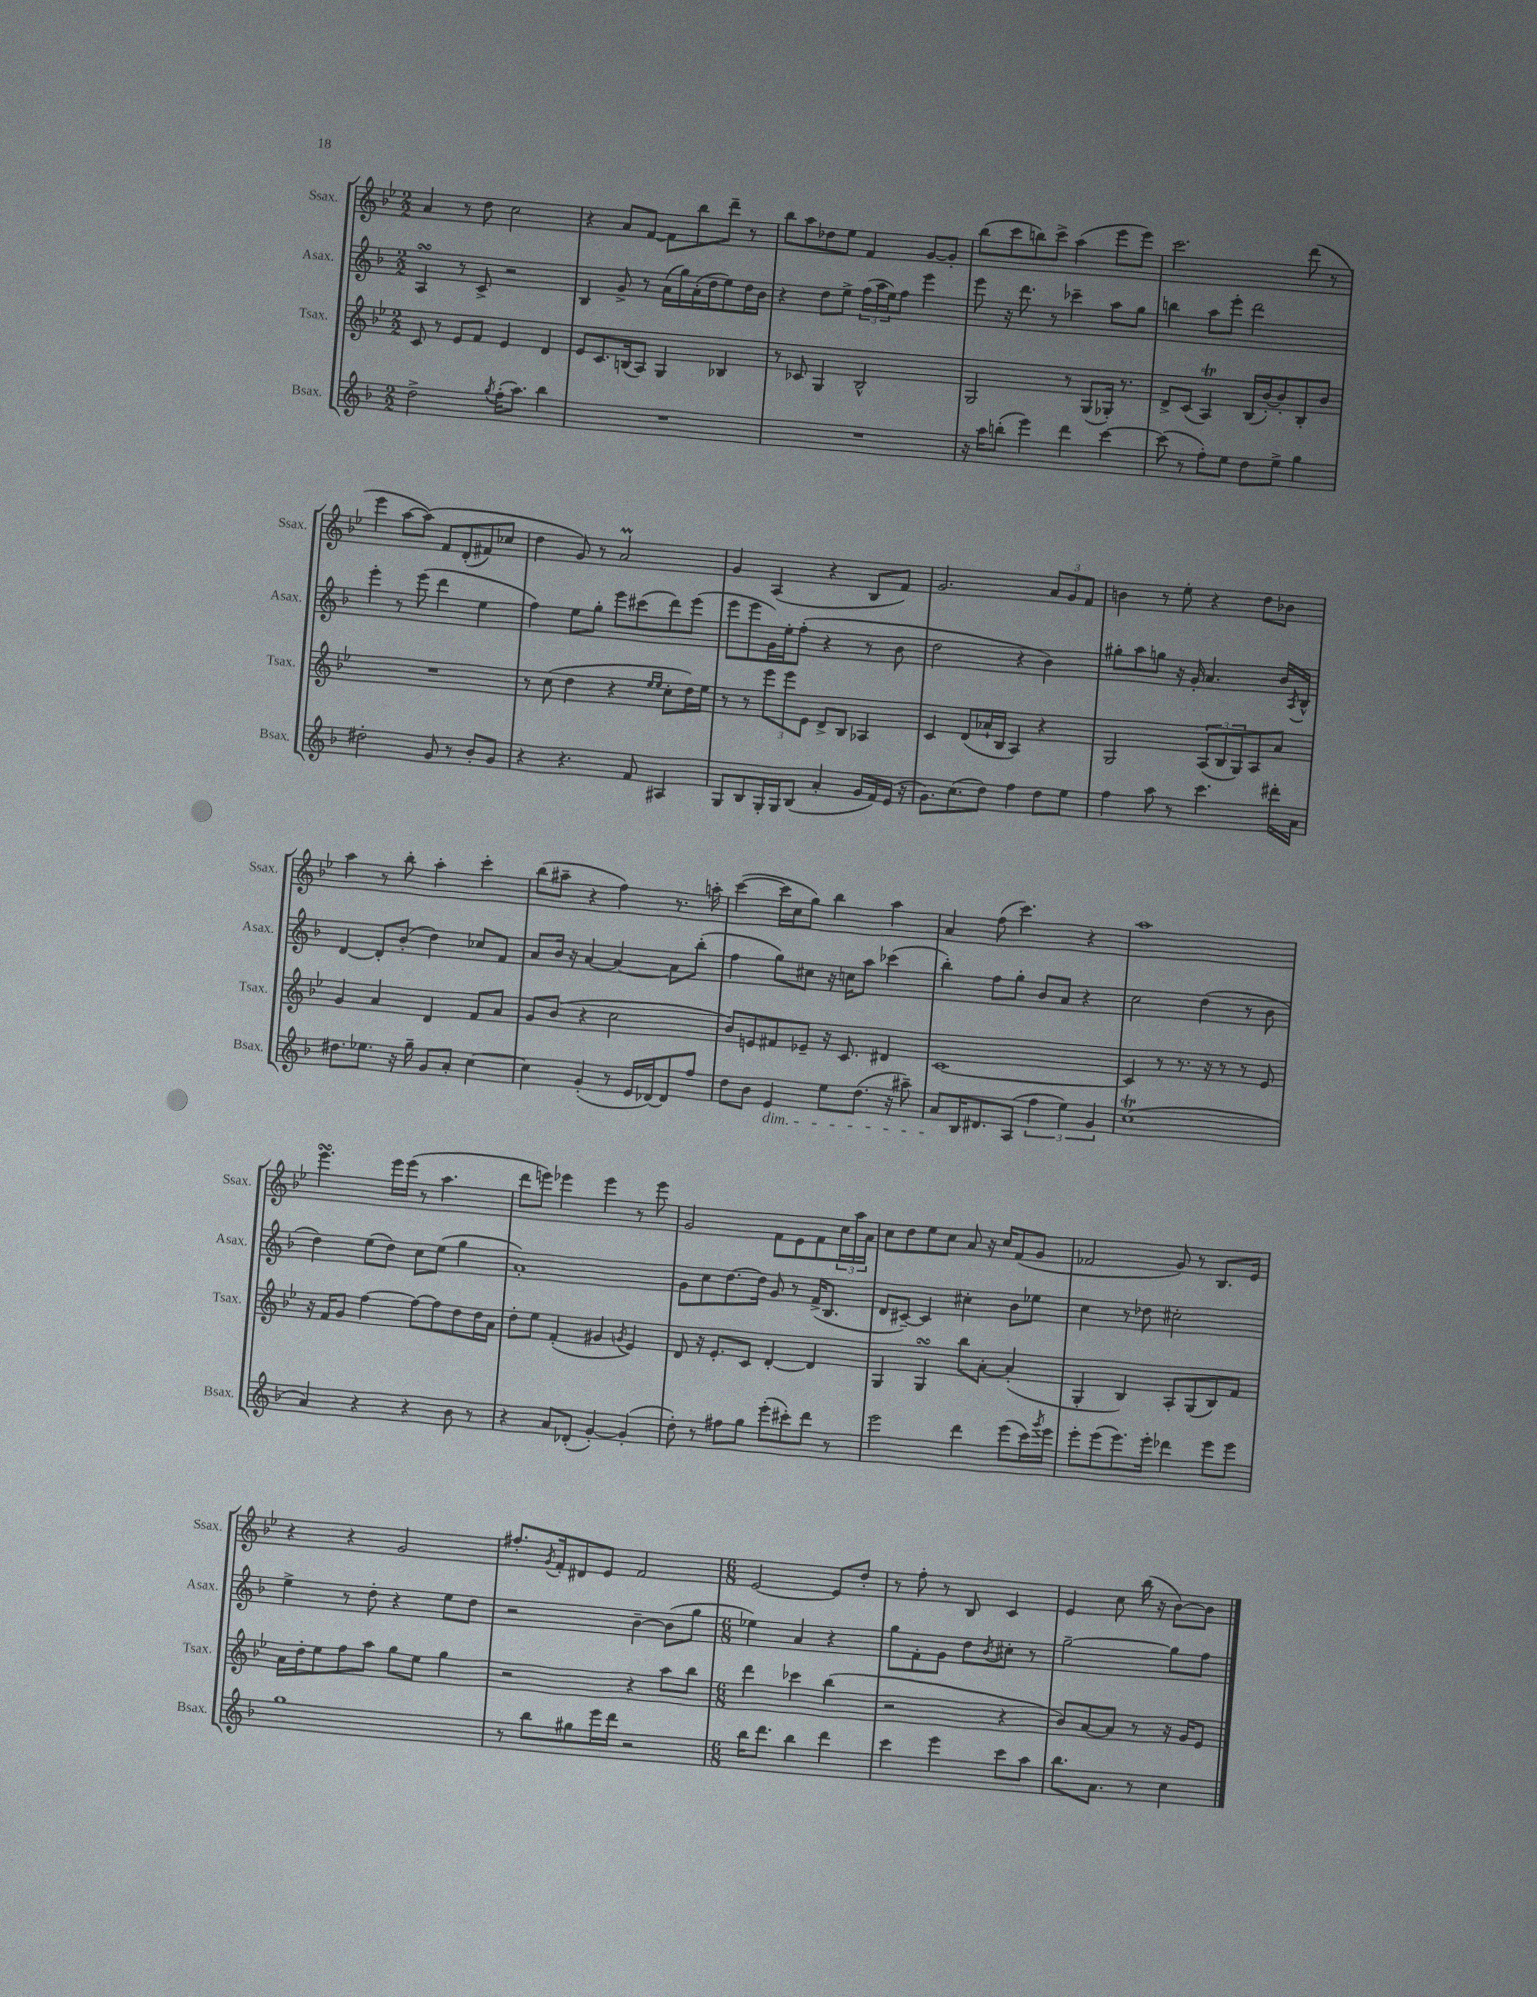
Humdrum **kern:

**kern	**kern	**kern	**kern
*staff4	*staff3	*staff2	*staff1
*clefG2	*clefG2	*clefG2	*clefG2
*k[b-]	*k[b-e-]	*k[b-]	*k[b-e-]
*M2/2	*M2/2	*M2/2	*M2/2
2dd^	8c	4A	4a
.	8r	.	.
.	8e-	8r	8r
.	8f	8c^	8dd
8qgg	.	.	.
(16ff'	4e-	2r	2cc
8.aa)	.	.	.
4bb-	4d	.	.
=	=	=	=
1r	8e-	4B-	4r
.	8.c	.	.
.	.	8g^	8a
.	(16B	.	.
.	8A)	8r	[8f
.	4G	(16a	8f]
.	.	16gg)	.
.	.	(16a'	8bb-
.	.	16dd	.
.	4B-	8ee)	8ddd~
.	.	16dd	8r
.	.	16b-	.
=	=	=	=
1r	8r	4r	8bb-
.	8c-	.	8aa
.	4G	8dd	8dd-
.	.	8ee^	8ee-
.	2B-^^	(24ff	4f
.	.	24aa	.
.	.	24ee)	.
.	.	8ff	.
.	.	4eee	[8g
.	.	.	8g']
=	=	=	=
16r	2G	8eee	(8bb-
16aa	.	.	.
(8bb'	.	16r	8ccc
.	.	8.ddd	.
4eee)	.	.	8bb)
.	.	8r	8ccc^
4ddd	8r	4ccc-~	(4aa
.	(8G	.	.
[4ccc	16G-')	8aa	8eee-
.	8.r	.	.
.	.	8gg	8eee-)
=	=	=	=
(8ccc]	8d^	4bb	2.ccc
8r	(8c	.	.
8ff')	4A)	8aa	.
8ee	.	8eee'	.
8dd	(16B-	2ddd	.
.	[16b-')	.	.
8ee^	8b-']	.	.
4gg	8B-'	.	(8ddd
.	8b-	.	8r
=	=	=	=
2dd#'	1r	4eee'	4eee-
.	.	8r	[8aa
.	.	(8eee	&(8aa])
8g	.	4ddd	8f
8r	.	.	(8d'
8b-'	.	4ee	8f#)
8g	.	.	8cc-
=	=	=	=
4r	8r	4ff)	4dd
.	(8cc	.	.
4.r	4dd	8ee	8g&)
.	.	8gg'	8r
.	4r	8eee	2a
8f	.	(8ccc#	.
.	16qqee-	.	.
.	16qqee-	.	.
4A#	8cc'	8ddd)	.
.	16dd)	(8eee	.
.	16ee-	.	.
=	=	=	=
8G	8r	8eee	4g
8B-	8r	8eee	.
16G'	12eee-	16g)	(4A
16G	.	16ee'	.
.	12eee-	.	.
(8B-	.	(8ff'	.
.	12e-	.	.
4a'	8d^	4r	4r
.	8B-	.	.
16g	4A-	8r	8B-
16f)	.	.	.
(16e	.	8b-	8f)
16r	.	.	.
=	=	=	=
8.g)	4c	2dd	2.g
(8.cc	.	.	.
.	(8d	.	.
8dd)	16a-`	.	.
.	16B-	.	.
4ff	4A)	4r	.
8dd	4r	4b-)	12a
.	.	.	12g
8ee	.	.	.
.	.	.	12f
=	=	=	=
4ff	2G	8gg#'	4b
.	.	8aa	.
8aa	.	8gg	8r
8r	.	16r	8ee-'
.	.	16g'	.
4.ccc	(12A	4.a	4r
.	12B-	.	.
.	12G)	.	.
.	8A	.	8dd
16ddd#'	8a	16b-	8b-
.	.	8qA	.
16a	.	16B-^^	.
=	=	=	=
8.dd#	4g	[4d	4aa
8.ee-	.	.	.
.	4a	8d']	8r
16r	.	(8b-'	8bb-'
16gg~	.	.	.
8g	4d	4dd)	4aa'
8a'	.	.	.
[4cc	8f	8cc-	4ccc'
.	8a	8f	.
=	=	=	=
4cc]	8g	8a	(8bb-
.	(8b-	16b-	8aa#~
.	.	16r	.
(4g'	4r	[4a	4r
8r	2cc	4a_	4ff)
16e	.	.	.
[16d-)	.	.	.
8d-]	.	8a]	8.r
8ff	.	(8bb-'	.
.	.	.	16aa'
=	=	=	=
8dd	8b-)	4ff	([4ccc
8b-	8e	.	.
4e	8f#	8gg)	16ccc]
.	.	.	16cc
.	8e-~	8cc#	8gg)
8ee	16r	16r	4bb-
.	8.c	16cc	.
(8.dd	.	8aa	.
.	4d#	(4ccc-	4aa
16r	.	.	.
8aa#~)	.	.	.
=	=	=	=
8a	[1c	4bb-')	4a
16B-	.	.	.
8.d#	.	.	.
.	.	8ff	(8ff
(8A	.	8gg'	4.ccc)
6ff	.	8b-	.
.	.	8a	.
6ee)	.	.	.
.	.	4r	4r
6g	.	.	.
=	=	=	=
(1cc	4c]	2cc	1aa
.	8r	.	.
.	8.r	.	.
.	.	(4dd	.
.	16r	.	.
.	8r	.	.
.	8r	8r	.
.	8e-	8b-	.
=	=	=	=
4a)	16r	4dd)	4.eee-
.	16f	.	.
.	8g	.	.
4r	[4ff	(8ee	.
.	.	8dd)	16eee-
.	.	.	(16eee-
4r	8ff_	8cc	8r
.	8ff]	(8ee	4.aa
8b-	8dd	4gg	.
8r	16dd	.	.
.	16a	.	.
=	=	=	=
4r	8dd'	1a')	8ddd
.	8ee-	.	8eee)
8a	(4f'	.	4eee-
(8d-'	.	.	.
[4g')	4g#	.	4eee-
.	8qg	.	.
(4g']	4e-)	.	8r
.	.	.	8eee-
=	=	=	=
8dd')	8d	8g	2g
8r	16r	8cc	.
.	8.e-'	.	.
8ff#	.	[8.dd	.
8gg	8c	.	.
.	.	16dd]	.
(8eee'	[4d'	8g	8f
8ccc#')	.	8r	8e-
8ddd	4d]	(16f^	8f
.	.	8.B-	.
8r	.	.	24cc
.	.	.	24aa
.	.	.	24a
=	=	=	=
2eee	4G	8d	8cc
.	.	[8c#~)	8dd
.	4G	4c#]	8ee-
.	.	.	8cc
4ddd	8bb-	4cc#'	8a
.	[8a'	.	16r
.	.	.	16cc
(8eee	(4a']	8b-	(8f
16ccc)	.	8ee-	8g
8qggg	.	.	.
16eee	.	.	.
=	=	=	=
8eee'	4G'	4cc	2f-
(8eee	.	.	.
8.eee)	4B-)	8r	.
.	.	8dd-	.
16eee'	.	.	.
4ddd-	8A'	2cc#'	8g)
.	(8G	.	8r
8eee	8B-)	.	8.B-
8eee	8f	.	.
.	.	.	16e-
=	=	=	=
1gg	16a	4ee^	4r
.	16dd'	.	.
.	8ee-	.	.
.	8ff	8r	4r
.	8aa	8dd'	.
.	8gg	4r	2g
.	8ee-	.	.
.	4gg	8ee	.
.	.	8dd	.
=	=	=	=
8r	2r	2r	8.ff#'
8bb-	.	.	.
.	.	.	8qg
.	.	.	16f'
8gg#	.	.	8d#
16eee	.	.	8e-
16ddd	.	.	.
2r	4r	[4b-~	2f
.	8aa	(8b-]	.
.	8bb-	8gg	.
=	=	=	=
*M6/8	*M6/8	*M6/8	*M6/8
16bb-	4ddd	4ee-)	[2e-
8.ddd	.	.	.
4bb-	4ccc-	4a	.
4ddd	(4bb-	4r	8e-]
.	.	.	8dd'
=	=	=	=
4ccc	2r	8gg	8r
.	.	8f'	8ff'
4eee	.	8g	8r
.	.	8dd	8B-
.	.	8qb-	.
8ccc	4r	8cc#'	4c
8aa	.	8r	.
=	=	=	=
8.bb-	8b-)	[2gg~	4e-
.	[8a	.	.
8.a	.	.	.
.	8a]	.	8cc
8r	8r	.	(16bb-
.	.	.	16r
4cc	16r	8gg]	[8b-)
.	16g	.	.
.	8e-	8ff	8b-]
==	==	==	==
*-	*-	*-	*-
